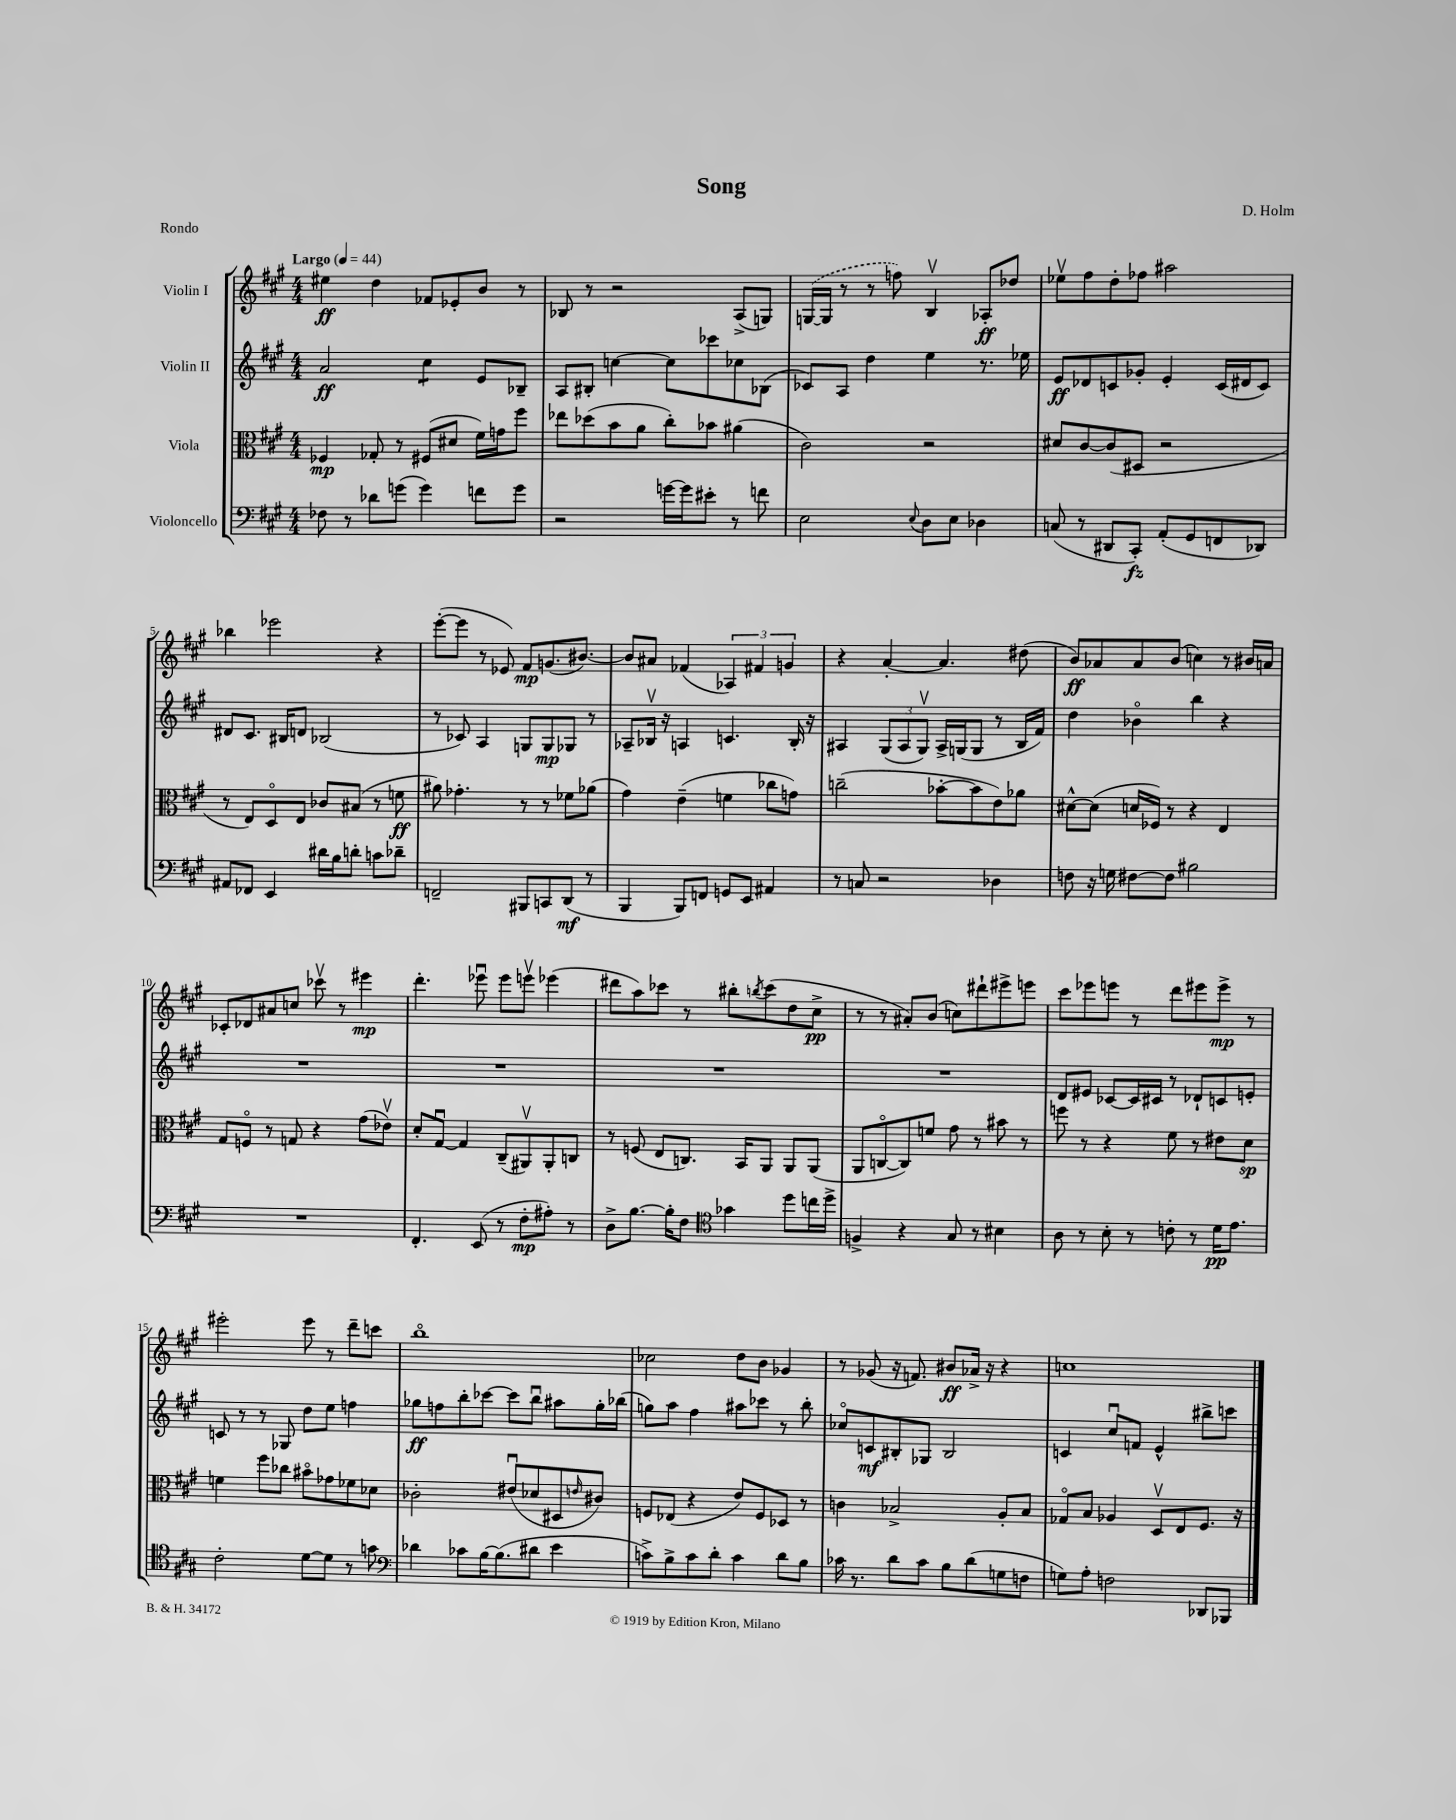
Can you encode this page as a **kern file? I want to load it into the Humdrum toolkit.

**kern	**dynam	**kern	**dynam	**kern	**dynam	**kern	**dynam
*part4	*part4	*part3	*part3	*part2	*part2	*part1	*part1
*staff4	*staff4	*staff3	*staff3	*staff2	*staff2	*staff1	*staff1
*I"Violoncello	*	*I"Viola	*	*I"Violin II	*	*I"Violin I	*
*clefF4	*	*clefC3	*	*clefG2	*	*clefG2	*
*k[f#c#g#]	*	*k[f#c#g#]	*	*k[f#c#g#]	*	*k[f#c#g#]	*
*M4/4	*	*M4/4	*	*M4/4	*	*M4/4	*
*MM44	*	*MM44	*	*MM44	*	*MM44	*
=1	=1	=1	=1	=1	=1	=1	=1
!	!	!	!	!	!	!LO:TX:a:B:t=Largo	!
8F-X\	.	4F-X/	mp	2a/	ff	4ee#X\	ff
8r	.	.	.	.	.	.	.
8d-X\L	.	8G-X'/	.	.	.	4dd\	.
(8gn\J	.	8r	.	.	.	.	.
*	*	*	*	*tremolo	*	*	*
4g\)	.	(8F#X/L	.	8cc#\L	.	8f-X/L	.
.	.	8d#X/J	.	8cc#\J	.	8e-X'/	.
*	*	*	*	*Xtremolo	*	*	*
8fn\L	.	16f#\LL)	.	8e/L	.	8b/J	.
.	.	16gn\J	.	.	.	.	.
8g\J	.	8ff#\J	.	8B-X~/J	.	8r	.
=2	=2	=2	=2	=2	=2	=2	=2
2r	.	8ee-X\L	.	8A/L	.	8B-X/	.
.	.	(8dd-X\	.	8B#X'/J	.	8r	.
.	.	8b\	.	[4ccn\	.	2r	.
.	.	8a\J	.	.	.	.	.
[16gn\LL	.	8cc#'\L)	.	8cc\L]	.	.	.
16g\J]	.	.	.	.	.	.	.
8e#X'\J	.	8b-X\J	.	8ccc-X\	.	.	.
8r	.	(4a#X\	.	8cc-X\	.	(8A^/L	.
8fn\	.	.	.	(8B-X\J	.	8Gn/J)	.
=3	=3	=3	=3	=3	=3	=3	=3
2E\	.	2c#\)	.	8c-X/L)	.	([16Gn/LL	.
.	.	.	.	.	.	16G/JJ]	.
.	.	.	.	8A/J	.	8r	.
.	.	.	.	4dd\	.	8r	.
.	.	.	.	.	.	8ffn\)	.
8qqE/	.	.	.	.	.	.	.
8D\L	.	2r	.	4ee\	.	4Bv/	.
8E\J	.	.	.	.	.	.	.
4D-X\	.	.	.	8.r	.	8A-X'/L	ff
.	.	.	.	.	.	8dd-X/J	.
.	.	.	.	16ee-X\	.	.	.
=4	=4	=4	=4	=4	=4	=4	=4
(8Cn/	.	8d#X/L	.	8e/L	ff	8ee-Xv\L	.
8r	.	[8c#/	.	8d-X/	.	8ff#\	.
8DD#X/L	.	(8c#/]	.	8cn/	.	8dd'\	.
8CC#'/J)	fz	8D#X/J	.	8g-X'/J	.	8ff-X\J	.
(8AA'/L	.	2r	.	4e'/	.	2aa#X\	.
8GG#/	.	.	.	.	.	.	.
8FFn/	.	.	.	(16c/LL	.	.	.
.	.	.	.	16d#X/J	.	.	.
8DD-X/J)	.	.	.	8c/J)	.	.	.
!!LO:LB:g=z
=5	=5	=5	=5	=5	=5	=5	=5
8AA#X/L	.	8r	.	8d#X/L	.	4bb-X\	.
8FF-X/J	.	8E/L)	.	8.c#/J	.	.	.
4EE/	.	8D/	.	.	.	2eee-X\	.
.	.	.	.	16B#X/KL	.	.	.
.	.	8E/J	.	8dn/J	.	.	.
16d#X\LL	.	8c-X/L	.	(2B-X/	.	.	.
16B\J	.	.	.	.	.	.	.
8dn'\J	.	(8B#X/J	.	.	.	.	.
8cn\L	.	8r	.	.	.	4r	.
8d-X~\J	.	8fn\	ff	.	.	.	.
=6	=6	=6	=6	=6	=6	=6	=6
2FFn~/	.	8a#X\)	.	8r	.	([8eee'\L	.
.	.	4.g-X'\	.	8c-X/)	.	8eee\J]	.
.	.	.	.	4A/	.	8r	.
.	.	.	.	.	.	8e-X/)	.
8BBB#X/L	.	8r	.	8Gn/L	.	8f#/L	mp
8CCn/	.	8r	.	8G/	mp	(8.gn/	.
(8DD/J	mf	8f-X\L	.	8G-X/J	.	.	.
.	.	.	.	.	.	[8.b#X/J)	.
8r	.	(8a-X\J	.	8r	.	.	.
=7	=7	=7	=7	=7	=7	=7	=7
4BBB/	.	4g#\)	.	8A-X~/L	.	8b#/L]	.
.	.	.	.	16B-Xv/Jk	.	8a#X/J	.
.	.	.	.	16r	.	.	.
8BBB/L)	.	(4e~\	.	4An/	.	(4f-X/	.
8FFn/J	.	.	.	.	.	.	.
8GGn/L	.	4fn\	.	4.cn/	.	6A-X/)	.
8EE/J	.	.	.	.	.	.	.
.	.	.	.	.	.	6f#X/	.
4AA#X/	.	8cc-X\L	.	.	.	.	.
.	.	.	.	.	.	6gn/	.
.	.	8gn\J)	.	16B-'/	.	.	.
.	.	.	.	16r	.	.	.
=8	=8	=8	=8	=8	=8	=8	=8
8r	.	(2ccn~\	.	4A#X/	.	4r	.
8Cn/	.	.	.	.	.	.	.
2r	.	.	.	(12G#/L	.	[4a'/	.
.	.	.	.	12A#/	.	.	.
.	.	.	.	12G#v/J)	.	.	.
.	.	[8b-X'\L	.	16A#^/LL	.	4.a/]	.
.	.	.	.	(16Gn/J	.	.	.
.	.	8b-\]	.	8G/J	.	.	.
4D-X\	.	8e\)	.	8r	.	.	.
.	.	8a-X\J	.	16B/LL	.	(8dd#X\	.
.	.	.	.	16f#/JJ)	.	.	.
=9	=9	=9	=9	=9	=9	=9	=9
8Fn\	.	[8d#X^^\L	.	4dd\	.	8b/L)	ff
16r	.	(8d#\J]	.	.	.	8a-X/	.
16Gn\	.	.	.	.	.	.	.
[8F#X\L	.	16dn/LL	.	4b-X\	.	8a-/	.
.	.	16F-X/JJ)	.	.	.	.	.
8F#\J]	.	8r	.	.	.	(8b/J	.
2B#X\	.	4r	.	4bb\	.	4ccn\)	.
.	.	4E/	.	4r	.	8r	.
.	.	.	.	.	.	16b#X/LL	.
.	.	.	.	.	.	16an/JJ	.
!!LO:LB:g=z
=10	=10	=10	=10	=10	=10	=10	=10
1r	.	8G#/L	.	1r	.	8c-X'/L	.
.	.	8Fn/J	.	.	.	8d-X/	.
.	.	8r	.	.	.	8a#X/	.
.	.	8Gn/	.	.	.	8ccn/J	.
.	.	4r	.	.	.	8ccc-Xv\	.
.	.	.	.	.	.	8r	.
.	.	(8g#\L	.	.	.	4eee#X\	mp
.	.	8e-Xv\J)	.	.	.	.	.
=11	=11	=11	=11	=11	=11	=11	=11
4.FF#'/	.	8d'/L	.	1r	.	4.ddd'\	.
.	.	[8G#u/J	.	.	.	.	.
.	.	4G#/]	.	.	.	.	.
(8EE/	.	.	.	.	.	8eee-Xu\	.
8r	.	(8C#~/L	.	.	.	8eee-\L	.
8F#'\L	mp	8AA#Xv/)	.	.	.	8eeenv\J	.
8A#X'\J)	.	8AA#'/	.	.	.	(4eee-X\	.
8r	.	8Cn/J	.	.	.	.	.
=12	=12	=12	=12	=12	=12	=12	=12
8D^\L	.	8r	.	1r	.	8ddd#X\L	.
[8.B\J	.	(8Fn/	.	.	.	8aa\)	.
.	.	8E/L	.	.	.	8ccc-X\J	.
16B'\KL]	.	.	.	.	.	.	.
8F#\J	.	8.Cn/J)	.	.	.	8r	.
*clefC4	*	*	*	*	*	*	*
4g-X\	.	.	.	.	.	8bb#X'\L	.
.	.	16BB/KL	.	.	.	.	.
.	.	.	.	.	.	8qbbn/	.
.	.	8AA/J	.	.	.	(8ccc-\	.
8dd\L	.	8AA/L	.	.	.	8dd\	.
16ccn\L	.	(8AA/J	.	.	.	8cc#^\J	pp
16dd^\JJ	.	.	.	.	.	.	.
=13	=13	=13	=13	=13	=13	=13	=13
4Fn^/	.	8AA/L	.	1r	.	8r	.
.	.	[8Cn/	.	.	.	8r	.
4r	.	8C/])	.	.	.	8a#X'/L)	.
.	.	8fn/J	.	.	.	(8b/J	.
8G#/	.	8g#\	.	.	.	8ccn\L)	.
8r	.	8r	.	.	.	8ddd#X`\	.
4B#X\	.	8b#X\	.	.	.	8eee#X^\	.
.	.	8r	.	.	.	8eeen\J	.
=14	=14	=14	=14	=14	=14	=14	=14
8A\	.	8ffn\	.	8d/L	.	8ccc#\L	.
8r	.	8r	.	8e#X/J	.	8eee-X\	.
8B'\	.	4r	.	[8c-X/L	.	8eeen\J	.
8r	.	.	.	16c-/L]	.	8r	.
.	.	.	.	16c#X/JJ	.	.	.
8cn'\	.	8f#\	.	8r	.	8ddd\L	.
8r	.	8r	.	8d-X`/L	.	8eee#X\	.
16d\KL	pp	8e#X\L	.	8cn/	.	8eee#^\J	mp
8.e\J	.	.	.	.	.	.	.
.	.	8d\J	sp	8en'/J	.	8r	.
!!LO:LB:g=z
=15	=15	=15	=15	=15	=15	=15	=15
2c#'\	.	4fn\	.	8cn/	.	2eee#X'\	.
.	.	.	.	8r	.	.	.
.	.	8ff#\L	.	8r	.	.	.
.	.	8cc-X\J	.	8G-X/	.	.	.
[8d\L	.	8b#X\L	.	8dd\L	.	8eee#\	.
8d\J]	.	8g-X\	.	8ee\J	.	8r	.
8r	.	8f-X\	.	4ffn\	.	8ddd~\L	.
8gn\	.	8d-X\J	.	.	.	8cccn\J	.
=16	=16	=16	=16	=16	=16	=16	=16
*clefF4	*	*	*	*	*	*	*
4d-X\	.	2c-X'\	.	8gg-X\L	ff	1bb	.
.	.	.	.	8ffn\	.	.	.
8c-X\L	.	.	.	8bb'\	.	.	.
[16B\K	.	.	.	[8ccc-X\J	.	.	.
(8.B\]	.	.	.	.	.	.	.
.	.	(8e#Xu/L	.	8ccc-\L]	.	.	.
8d#X\J	.	8d-X/	.	8bbu\J	.	.	.
4e\	.	8D#X/	.	8aa#X\L	.	.	.
.	.	16qqen/	.	.	.	.	.
.	.	8c#X/J)	.	16gg-'\L	.	.	.
.	.	.	.	(16bb-X\JJ	.	.	.
=17	=17	=17	=17	=17	=17	=17	=17
8cn^\L)	.	8Fn/L	.	8ggn\L)	.	2cc-X\	.
8B^\	.	(8E-X/J	.	8aa\J	.	.	.
8c\	.	4r	.	4ff#\	.	.	.
8d'\J	.	.	.	.	.	.	.
4c\	.	8e/L)	.	8aa#X\L	.	8dd\L	.
.	.	8F/	.	8ccc-X\J	.	8b\J	.
8d\L	.	8D-X/J	.	8r	.	4g-X/	.
8B\J	.	8r	.	8bb'\	.	.	.
=18	=18	=18	=18	=18	=18	=18	=18
16c-X\	.	4cn\	.	8cc-X/L	.	8r	.
8.r	.	.	.	.	.	.	.
.	.	.	.	8cn/	mf	(8g-X/	.
8d\L	.	2B-X^/	.	8B#X'/	.	16r	.
.	.	.	.	.	.	8.fn/)	.
8c-\J	.	.	.	8G-X/J	.	.	.
8B\L	.	.	.	2B#/	.	8b#X/L	ff
(8d\	.	.	.	.	.	16a-X^/Jk	.
.	.	.	.	.	.	16r	.
8Gn\	.	8A'/L	.	.	.	4r	.
8Fn\J	.	8B-/J	.	.	.	.	.
=19	=19	=19	=19	=19	=19	=19	=19
8Gn\L)	.	8G-X/L	.	4cn/	.	1ccn	.
8A'\J	.	8B/J	.	.	.	.	.
2Fn\	.	4A-X/	.	8cc#u/L	.	.	.
.	.	.	.	8fn/J	.	.	.
.	.	8Dv/L	.	4e^^/	.	.	.
.	.	8E/	.	.	.	.	.
8DD-X/L	.	8.F#/J	.	8bb#X^\L	.	.	.
8BBB-X/J	.	.	.	8cccn\J	.	.	.
.	.	16r	.	.	.	.	.
==	==	==	==	==	==	==	==
*-	*-	*-	*-	*-	*-	*-	*-
